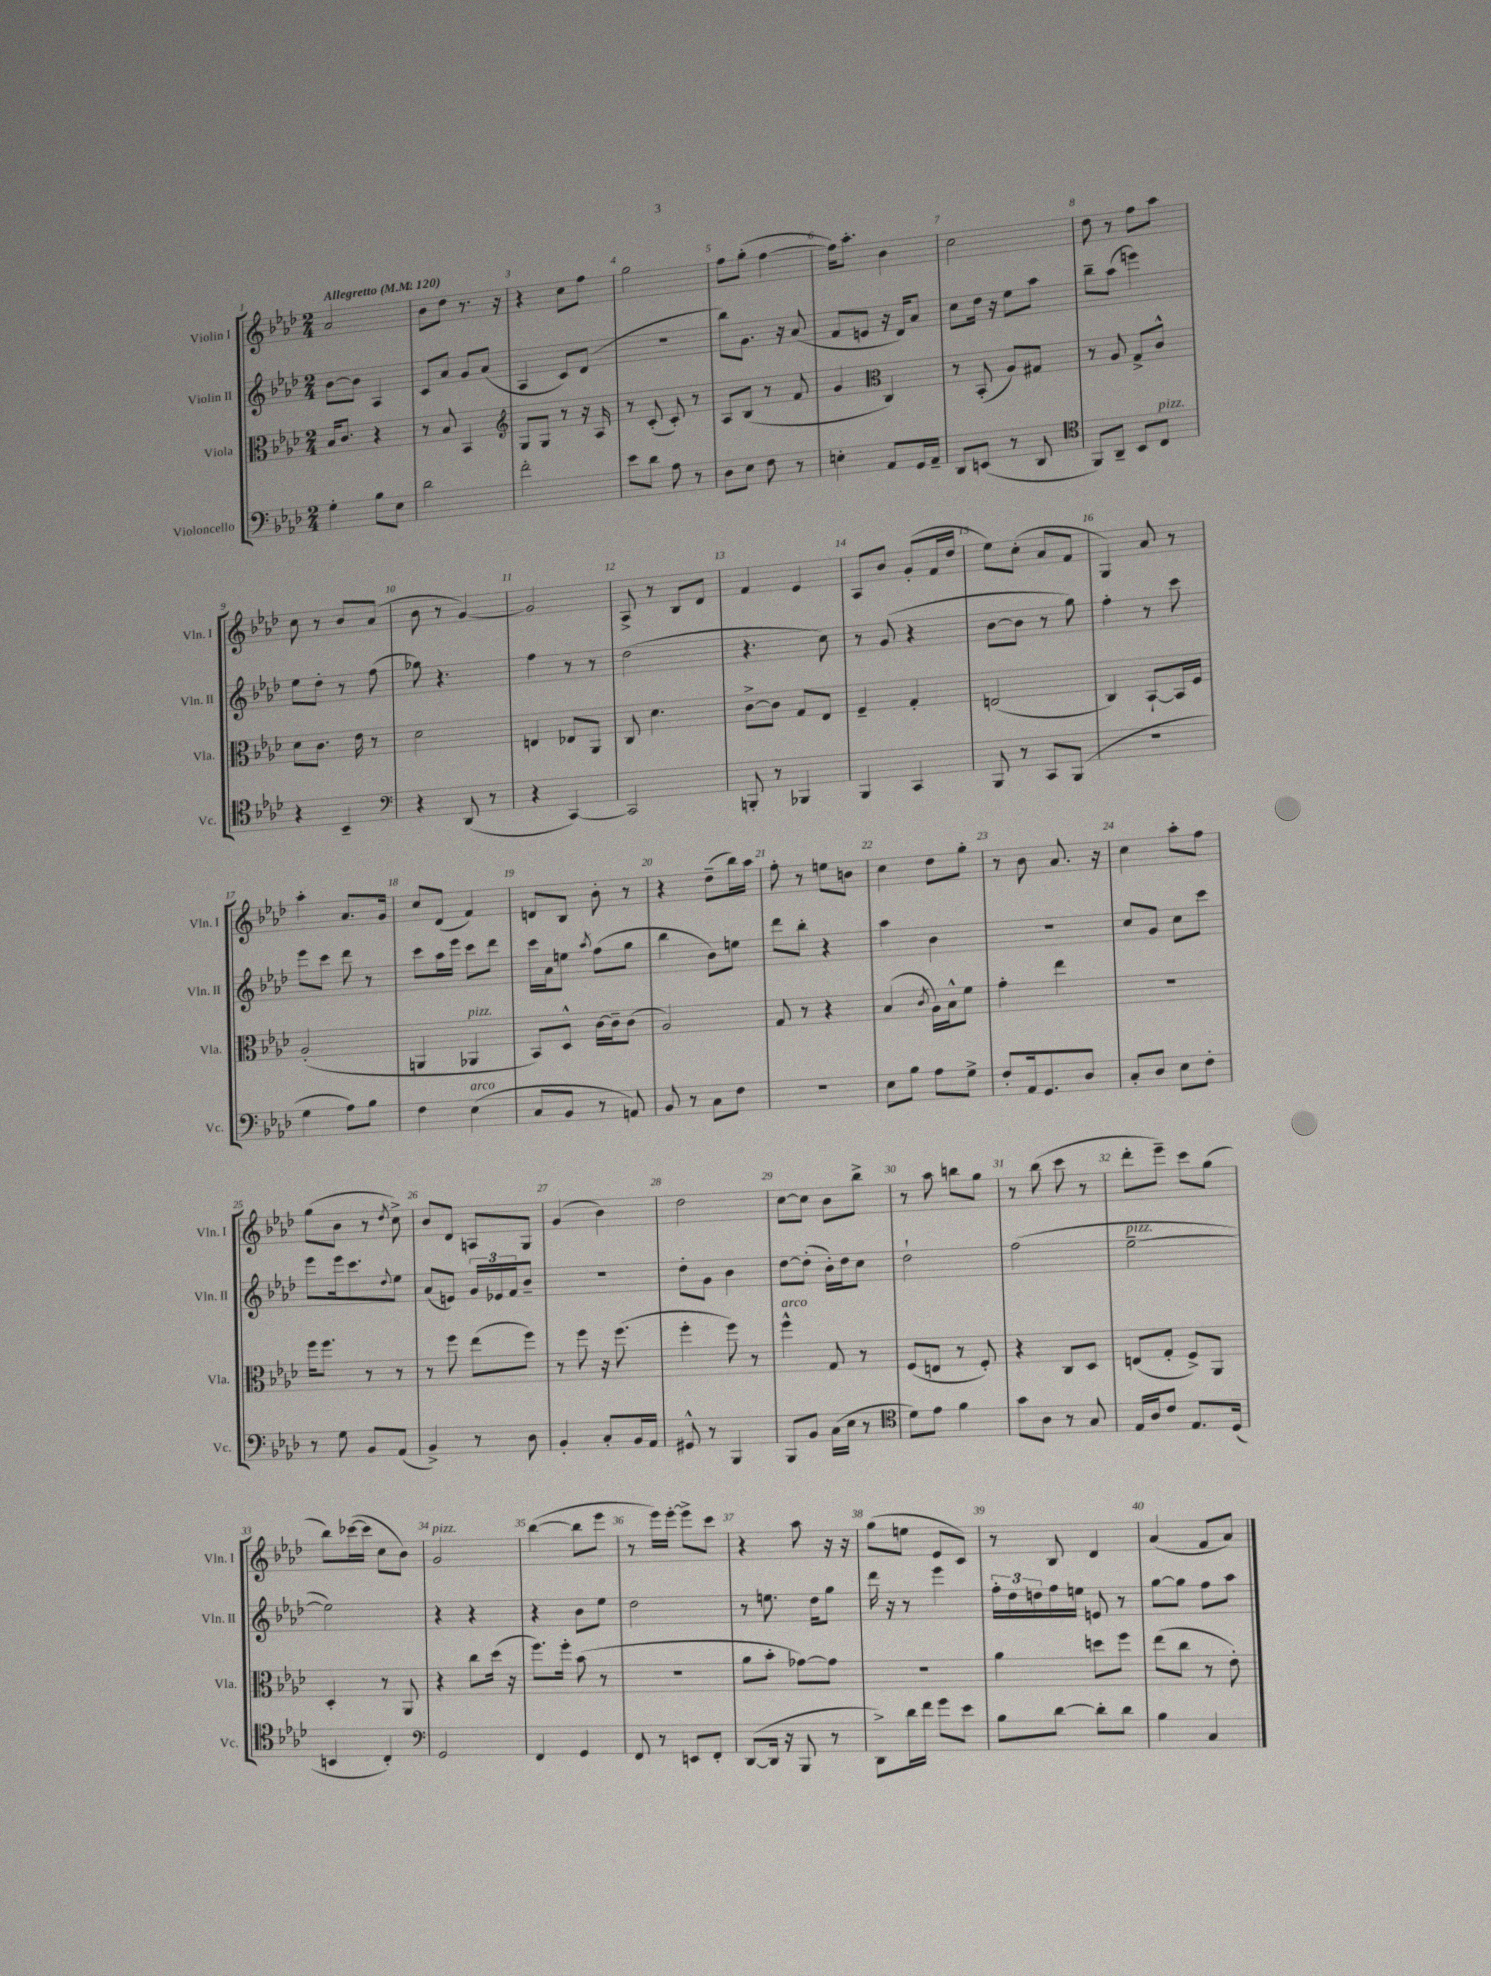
<<
\new StaffGroup <<
\new Staff = "s0" \with { instrumentName = "Violin I" shortInstrumentName = "Vln. I" } {
    \clef treble \key aes \major \numericTimeSignature \time 2/4 \tempo "Allegretto" 4 = 120
    aes'2 |
    bes'8 des''8 r8. r16 |
    r4 c''8 f''8 |
    g''2 |
    f''8 g''8-.( f''4~ |
    f''16) aes''8.-. bes'4 |
    c''2 |
    des''8 r8 f''8 aes''8 |
    c''8 r8 bes'8 aes'8( |
    bes'8 r8 g'4~) |
    g'2 |
    aes8-> r8 bes8 des'8 |
    f'4 ees'4 |
    aes8 bes'8 g'8-.( f'16 des''16 |
    ees''8) c''8-.( aes'8 f'8 |
    g4) aes'8 r8 |
    aes''4-. aes'8. g'16 |
    c''8 des'8( f'4) |
    d'8 bes8 bes'8-. r8 |
    r4 des''8--( bes''16) aes''16 |
    f''8-. r8 e''8 b'8 |
    c''4 des''8 g''8-. |
    r8 bes'8 aes'8. r16 |
    c''4 aes''8-. f''8 |
    g''8( bes'8 r8 \acciaccatura { des''8 } c''8->) |
    bes'8 des'8 a8 g8 |
    g'4( bes'4) |
    des''2 |
    c''8~ c''8 bes'8 bes''8-> |
    r8 aes''8 b''8 g''8 |
    r8 bes''8( c'''8 r8 |
    des'''8-. ees'''8--) c'''8 g''8( |
    bes''8) ces'''16~( ces'''16 c''8 bes'8) |
    g'2^\markup { \italic "pizz." } |
    bes''4~( bes''8 ees'''8 |
    r8 ees'''16) ees'''16~-. ees'''8-> c'''8 |
    r4 aes''8 r16 r16 |
    g''8( e''8 ees'8 c'8) |
    r8 bes8 des'4 |
    aes'4( f'8 aes'8) \bar "|." |
}
\new Staff = "s1" \with { instrumentName = "Violin II" shortInstrumentName = "Vln. II" } {
    \clef treble \key aes \major \numericTimeSignature \time 2/4
    bes'8~ bes'8 aes4 |
    c'8 aes'8 g'8 aes'8( |
    aes4 c'8) des'8( |
    R2 |
    bes''8) g'8. r16 aes'8( |
    f'8 e'8 r16 des'16) aes'8 |
    c''8 des''16 r16 ees''8 aes''8 |
    bes''8-- aes''8( e'''4) |
    ees''8 des''8-. r8 f''8( |
    ges''8) r4. |
    f''4 r8 r8 |
    des''2( |
    r4. c''8) |
    r8 g'8( r4 |
    bes'8~ bes'8 r8 g''8) |
    f''4-. r8 c'''8 |
    ees'''8 c'''8 des'''8 r8 |
    c'''8 aes''16 ees'''16 c'''8 des'''8 |
    c'''16 aes'16 e''8 \acciaccatura { aes''8 } f''8( g''8 |
    bes''4 bes'8) e''8 |
    des'''8 bes''8-. r4 |
    aes''4 bes'4 |
    R2 |
    c''8 g'8 c''8 c'''8 |
    ees'''8 ees'''16 c'''8. \appoggiatura { des''8 } ees''8 |
    aes'8( e'8) \tuplet 3/2 { g'16 ees'16 f'16 } bes'8-- |
    r2 |
    des''8-. g'8 bes'4 |
    des''8~ des''8-.( bes'16-.) des''16 c''8 |
    des''2-! |
    f''2( |
    ees''2~--^\markup { \italic "pizz." } |
    ees''2) |
    r4 r4 |
    r4 bes'8 ees''8 |
    des''2 |
    r8 e''8. des''16 g''8 |
    des'''16 r16 r8 ees'''4 |
    \tuplet 3/2 { f''16-. des''16 d''16 } f''16 e''16 e'8 r8 |
    g''8~ g''8 f''8 aes''8 \bar "|." |
}
\new Staff = "s2" \with { instrumentName = "Viola" shortInstrumentName = "Vla." } {
    \clef alto \key aes \major \numericTimeSignature \time 2/4
    bes16 c'8. r4 |
    r8 bes8 bes,4 |
    \clef treble g8 g8 r8 r16 aes16 |
    r8 c'8-.( c'8-.) r8 |
    aes8 bes8( r8 f'8 |
    g'4 \clef alto c4) |
    r8 bes,8-.( aes8) gis8 |
    r8 aes8 g8-> c'8-^ |
    des'8 c'8. ees'16 r8 |
    des'2 |
    e4 ees8 aes,8 |
    c8 des'4. |
    c'8~-> c'8 g8 ees8 |
    f4-- g4-. |
    e2( |
    c4) bes,8~-! bes,16 f16 |
    aes2-.( |
    a,4 aes,4^\markup { \italic "pizz." } |
    bes,8) des8-^ c'16~ c'16-- c'8( |
    aes2) |
    g8 r8 r4 |
    bes4( \acciaccatura { c'8 } aes16) bes16-^ f'8 |
    g'4-. ees''4 |
    R2 |
    f''16 f''8. r8 r8 |
    r8 f''8 ees''8( f''8) |
    r8 f''8 r16 f''8.( |
    f''4-. f''8) r8 |
    f''4-^^\markup { \italic "arco" } g8 r8 |
    f8( e8 r8 f8-.) |
    r4 c8 des8 |
    e8( g8-. f8->) aes,8 |
    des4-. r8 aes,8 |
    r4 c''8 des''16( r16 |
    f''8.) f''16-. bes'8( r8 |
    r2 |
    aes'8 bes'8-. ges'8~) ges'8 |
    R2 |
    aes'4 d''8 f''8 |
    ees''8( c''8 r8 ees'8-.) \bar "|." |
}
\new Staff = "s3" \with { instrumentName = "Violoncello" shortInstrumentName = "Vc." } {
    \clef bass \key aes \major \numericTimeSignature \time 2/4
    g4-. bes8 ees8 |
    des'2 |
    f'2-. |
    ees'8 des'8 aes8 r8 |
    des8 ees8 f8 r8 |
    e4-. aes,8 g,16 aes,16-- |
    des,8 e,8( r8 des,8 |
    \clef tenor f,8) aes,8-- bes,8 c8^\markup { \italic "pizz." } |
    r4 bes,4-- |
    \clef bass r4 des,8( r8 |
    r4 c,4~) |
    c,2 |
    b,,8-. r8 bes,,4 |
    bes,,4 c,4 |
    bes,,8 r8 c,8 bes,,8( |
    r2 |
    g4 aes8) bes8 |
    f4 ees4^\markup { \italic "arco" }( |
    c8 bes,8 r8 a,8) |
    bes,8 r8 c8 f8 |
    r2 |
    ees8 bes8 aes8 g8-> |
    f8-. aes,16 g,8. des8 |
    c8-. des8 ees8 f8-. |
    r8 g8 bes,8 aes,8( |
    bes,4->) r8 des8 |
    bes,4-. c8-. bes,16 aes,16 |
    gis,8-^ r8 bes,,4 |
    bes,,8 bes,8 c16( ees16 r8 |
    \clef tenor des'8) ees'8 f'4 |
    g'8 aes8 r8 g8 |
    ees16 aes16 c'8 ees8. des16( |
    b,4 c4-.) |
    \clef bass g,2 |
    f,4 g,4 |
    f,8 r8 e,8 f,8-. |
    des,8~( des,16 r16 bes,,8 r8 |
    des,8->) des'16 f'16 g'8 ees'8 |
    bes8 des'8~ des'8-. des'8 |
    bes4 c4 \bar "|." |
}
>>
>>
\layout { \context { \Score \override BarNumber.break-visibility = ##(#f #t #t) barNumberVisibility = #all-bar-numbers-visible } }
